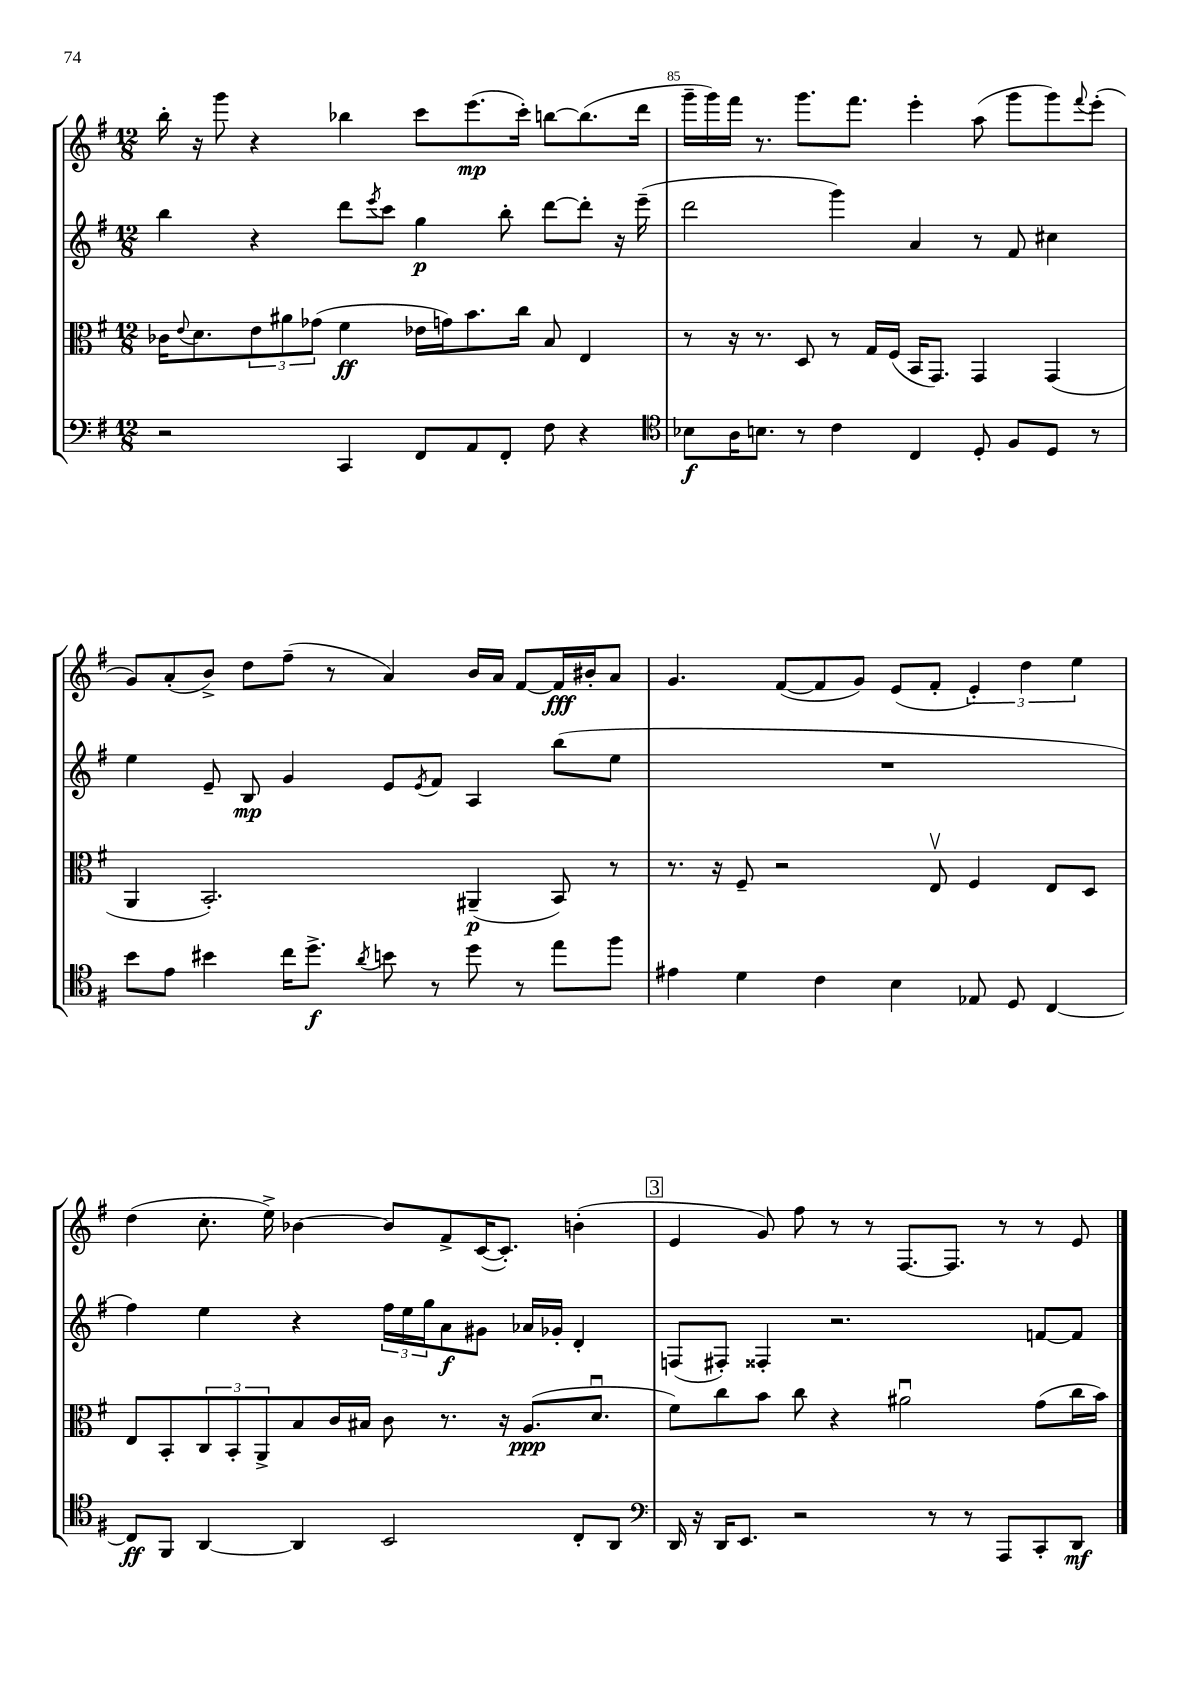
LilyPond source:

<<
\new StaffGroup <<
\new Staff = "s0" {
    \clef treble \key g \major \numericTimeSignature \time 12/8
    b''16-. r16 g'''8 r4 bes''4 c'''8 e'''8.\mp( c'''16-.) b''8~ b''8.( d'''16 |
    g'''16-- g'''16) fis'''16 r8. g'''8. fis'''8. e'''4-. a''8( g'''8 g'''8) \appoggiatura { fis'''8 } e'''8-.( |
    g'8) a'8-.( b'8->) d''8 fis''8--( r8 a'4) b'16 a'16 fis'8~ fis'16\fff bis'16-. a'8 |
    g'4. fis'8~( fis'8 g'8) e'8( fis'8-. \tuplet 3/2 { e'4-.) d''4 e''4 } |
    d''4( c''8.-. e''16->) bes'4~ bes'8 fis'8-> c'16~( c'8.-.) b'4-.( |
    \mark \markup { \box "3" } e'4 g'8) fis''8 r8 r8 fis8.~ fis8. r8 r8 e'8 \bar "|." |
}
\new Staff = "s1" {
    \clef treble \key g \major \numericTimeSignature \time 12/8
    b''4 r4 d'''8 \acciaccatura { e'''8 } c'''8 g''4\p b''8-. d'''8~ d'''8-. r16 e'''16--( |
    d'''2 g'''4) a'4 r8 fis'8 cis''4 |
    e''4 e'8-- b8\mp g'4 e'8 \acciaccatura { e'8 } fis'8 a4 b''8( e''8 |
    R1. |
    fis''4) e''4 r4 \tuplet 3/2 { fis''16 e''16 g''16 } a'8\f gis'8 aes'16 ges'16-. d'4-. |
    \mark \markup { \box "3" } f8( fis8-.) fisis4-. r2. f'8~ f'8 \bar "|." |
}
\new Staff = "s2" {
    \clef alto \key g \major \numericTimeSignature \time 12/8
    ces'16 \appoggiatura { e'8 } d'8. \tuplet 3/2 { e'8 ais'8 ges'8( } fis'4\ff ees'16 g'16) b'8. c''16 b8 e4 |
    r8 r16 r8. d8 r8 g16 fis16( b,16 g,8.) g,4 g,4( |
    a,4 b,2.-.) ais,4--\p( b,8) r8 |
    r8. r16 fis8-- r2 e8\upbow fis4 e8 d8 |
    e8 b,8-. \tuplet 3/2 { c8 b,8-. a,8-> } b8 c'16 bis16 c'8 r8. r16 a8.\ppp( d'8.\downbow |
    \mark \markup { \box "3" } fis'8) c''8 b'8 c''8 r4 ais'2\downbow g'8( c''16 b'16) \bar "|." |
}
\new Staff = "s3" {
    \clef bass \key g \major \numericTimeSignature \time 12/8
    r2 c,4 fis,8 a,8 fis,8-. fis8 r4 |
    \clef tenor bes8\f a16 b8. r8 c'4 c4 d8-. fis8 d8 r8 |
    b'8 e'8 bis'4 c''16 d''8.->\f \acciaccatura { a'8 } b'8 r8 d''8 r8 e''8 fis''8 |
    eis'4 d'4 c'4 b4 ees8 d8 c4~ |
    c8\ff fis,8 a,4~ a,4 b,2 c8-. a,8 |
    \mark \markup { \box "3" } \clef bass d,16 r16 d,16 e,8. r2 r8 r8 a,,8 c,8-. d,8\mf \bar "|." |
}
>>
>>
\layout { \context { \Score currentBarNumber = #84 \override BarNumber.break-visibility = ##(#f #t #t) barNumberVisibility = #(every-nth-bar-number-visible 5) } }
